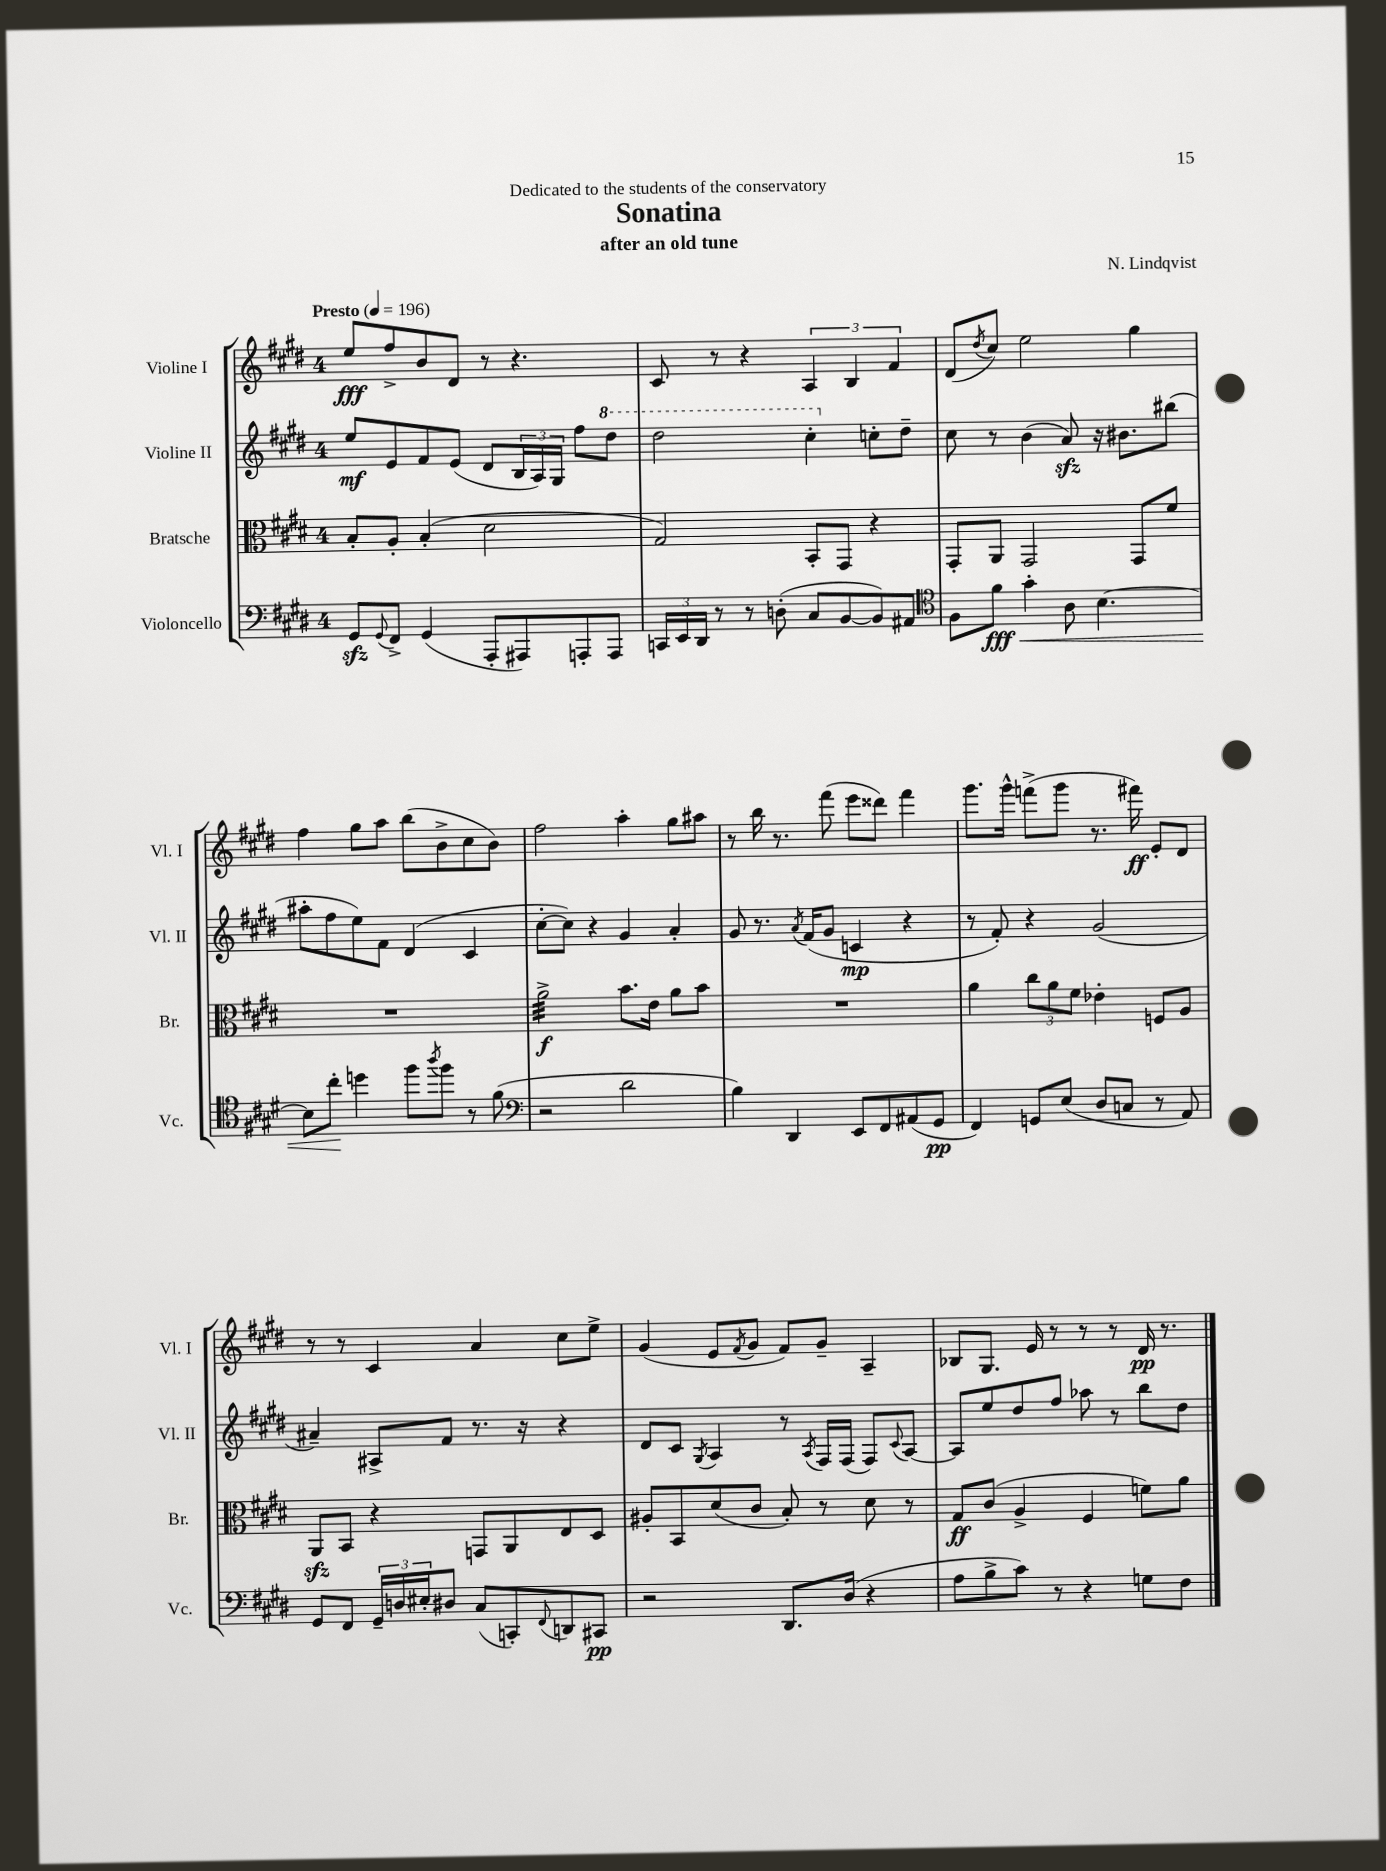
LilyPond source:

\header { title = "Sonatina" composer = "N. Lindqvist" subtitle = "after an old tune" dedication = "Dedicated to the students of the conservatory" }
<<
\new StaffGroup <<
\new Staff = "s0" \with { instrumentName = "Violine I" shortInstrumentName = "Vl. I" } {
    \clef treble \key e \major \once \override Staff.TimeSignature.style = #'single-digit \time 4/4 \tempo "Presto" 4 = 196
    e''8\fff fis''8-> b'8 dis'8 r8 r4. |
    cis'8 r8 r4 \tuplet 3/2 { a4 b4 fis'4 } |
    dis'8( \acciaccatura { dis''8 } cis''8) e''2 gis''4 |
    fis''4 gis''8 a''8 b''8( b'8-> cis''8 b'8) |
    fis''2 a''4-. gis''8 ais''8 |
    r8 b''16 r8. fis'''8( e'''8 disis'''8) fis'''4 |
    gis'''8. gis'''16-^ f'''8->( gis'''8 r8. fis'''16\ff) e'8-. dis'8 |
    r8 r8 cis'4 a'4 cis''8 e''8-> |
    gis'4( e'8 \acciaccatura { fis'8 } gis'8 fis'8) gis'8-- a4-- |
    bes8 gis8. e'16 r8 r8 r8 dis'16\pp r8. \bar "|." |
}
\new Staff = "s1" \with { instrumentName = "Violine II" shortInstrumentName = "Vl. II" } {
    \clef treble \key e \major \once \override Staff.TimeSignature.style = #'single-digit \time 4/4
    e''8\mf e'8 fis'8 e'8( dis'8 \tuplet 3/2 { b16 a16) gis16 } fis''8 \ottava #1 dis'''8 |
    dis'''2 cis'''4-. \ottava #0 c''8-. dis''8-- |
    cis''8 r8 b'4( a'8\sfz) r16 bis'8. bis''8( |
    ais''8-. fis''8 e''8) fis'8 dis'4( cis'4 |
    cis''8~-. cis''8) r4 gis'4 a'4-. |
    gis'8 r8. \acciaccatura { a'8 } fis'16( gis'8 c'4\mp r4 |
    r8 fis'8-.) r4 gis'2( |
    ais'4--) ais8-> fis'8 r8. r16 r4 |
    dis'8 cis'8 \acciaccatura { gis8 } a4 r8 \acciaccatura { a8 } fis16 fis16( fis8) \appoggiatura { cis'8 } a8~ |
    a8 e''8 dis''8 fis''8 aes''8 r8 b''8 dis''8 \bar "|." |
}
\new Staff = "s2" \with { instrumentName = "Bratsche" shortInstrumentName = "Br." } {
    \clef alto \key e \major \once \override Staff.TimeSignature.style = #'single-digit \time 4/4
    b8-. a8-. b4-.( dis'2 |
    gis2) b,8-. gis,8 r4 |
    gis,8-. a,8 gis,2 gis,8 fis'8 |
    R1 |
    a'2:32->\f b'8. e'16 a'8 b'8 |
    R1 |
    a'4 \tuplet 3/2 { cis''8 a'8 fis'8 } ees'4-. f8 a8 |
    a,8\sfz b,8 r4 g,8 a,8 e8 dis8 |
    ais8-. b,8 dis'8( cis'8 b8-.) r8 dis'8 r8 |
    gis8\ff cis'8( a4-> fis4 f'8) a'8 \bar "|." |
}
\new Staff = "s3" \with { instrumentName = "Violoncello" shortInstrumentName = "Vc." } {
    \clef bass \key e \major \once \override Staff.TimeSignature.style = #'single-digit \time 4/4
    gis,8\sfz \appoggiatura { gis,8 } fis,8-> gis,4( a,,8-. ais,,8) a,,8-. a,,8 |
    \tuplet 3/2 { c,16 e,16 dis,16 } r8 r8 d8-.( cis8 b,8~ b,8) ais,8 |
    \clef tenor fis8 fis'8\fff\< gis'4-. a8 b4.~ |
    b8 cis''8-.\! d''4 fis''8 \acciaccatura { a''8 } fis''8 r8 fis'8( |
    \clef bass r2 dis'2 |
    b4) dis,4 e,8 fis,8 ais,8( gis,8\pp |
    fis,4) g,8 e8( dis8 c8 r8 a,8) |
    gis,8 fis,8 \tuplet 3/2 { gis,16-- d16 eis16-. } dis8 cis8( c,8-.) \appoggiatura { fis,8 } d,8 cis,8\pp |
    r2 dis,8. dis16( r4 |
    a8 b8-> cis'8) r8 r4 g8 fis8 \bar "|." |
}
>>
>>
\layout { \context { \Score \remove "Bar_number_engraver" } }
